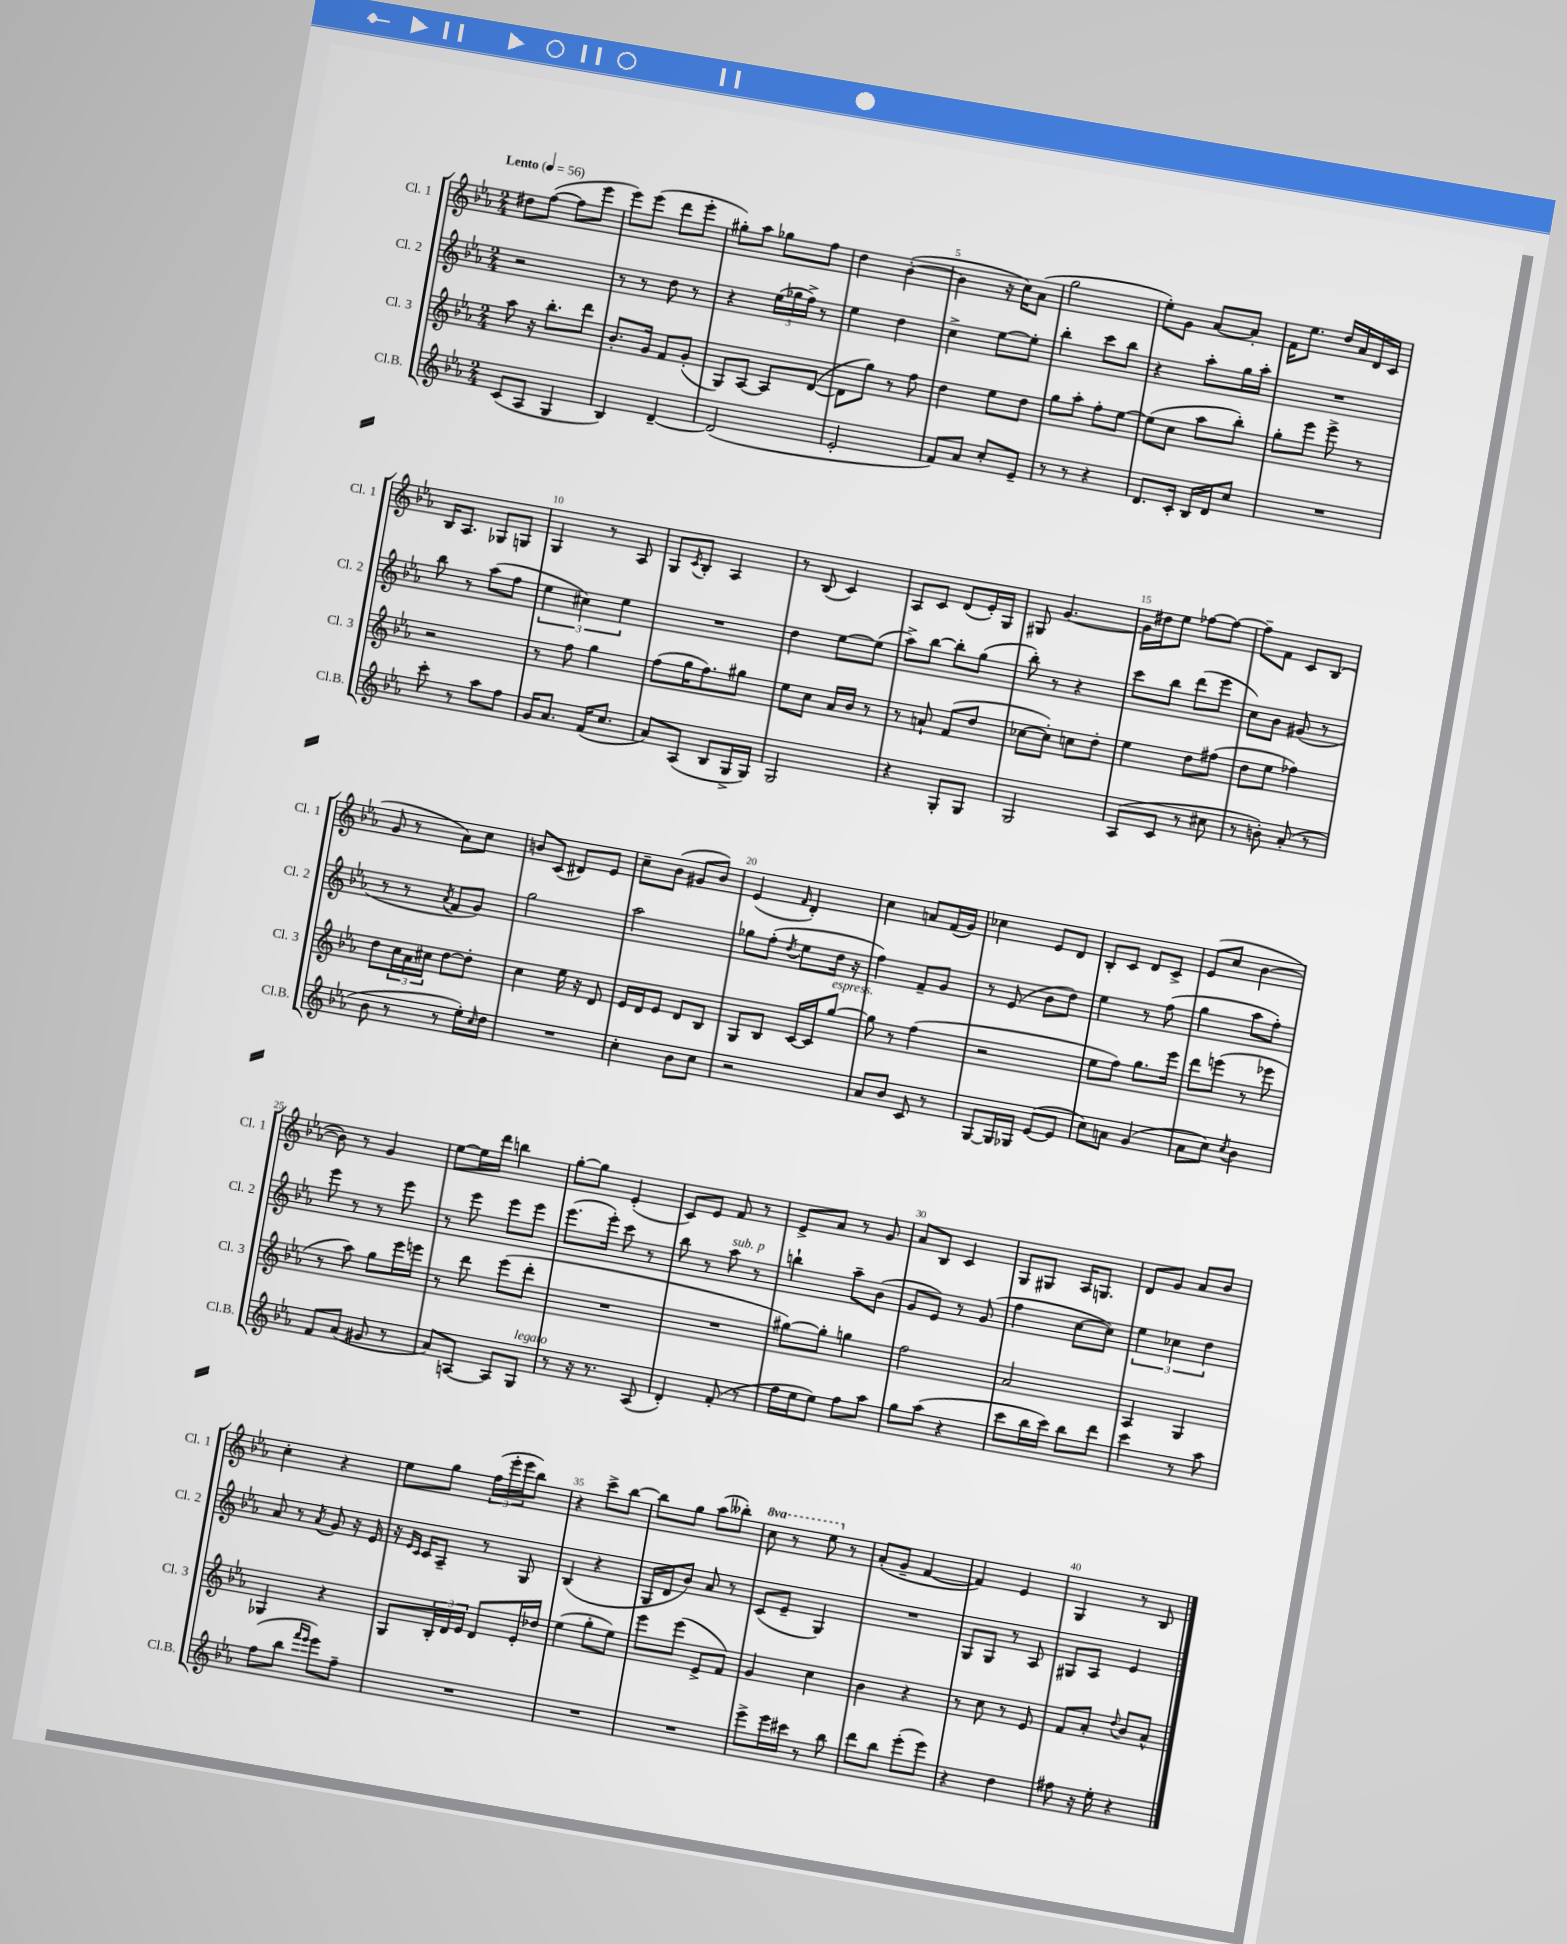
<<
\new StaffGroup <<
\new Staff = "s0" \with { instrumentName = "Cl. 1" shortInstrumentName = "Cl. 1" } {
    \clef treble \key ees \major \numericTimeSignature \time 2/4 \set Staff.ottavationMarkups = #ottavation-simple-ordinals \tempo "Lento" 4 = 56
    dis''8 f''8~( f''8 ees'''8 |
    ees'''8) ees'''8( d'''8 ees'''8-. |
    gis''8-.) aes''8 ges''8 f''8 |
    d''4 bes'4~-.( |
    bes'4 r16 c''16) aes'8( |
    g''2 |
    ees''8-.) g'8 aes'8~ aes'8-. |
    f'16 ees''8. d''16 aes'16 d'16 c'16 |
    bes16 aes8. ges8 g8 |
    g4 r8 aes8 |
    g8 \acciaccatura { c'8 } bes8-. aes4 |
    r8 bes8( c'4) |
    aes8 c'8 d'8( ees'16-.) g16 |
    gis8 g'4.~ |
    g'16 dis''16 ees''8 fes''8~ fes''8~ |
    fes''8-- f'8 c'8 bes8( |
    g'8 r8 aes'8) c''8 |
    b'8 c'8( dis'8) ees'8 |
    c''8-- bes'8( gis'8 bes'8) |
    ees'4( \grace { f'16 } d'4-.) |
    c''4 a'8 f'16( g'16) |
    ces''4 ees'8 d'8 |
    bes8-. c'8 d'8 c'8-> |
    ees'8( c''8 bes'4~ |
    bes'8) r8 g'4 |
    ees''8~ ees''16 d'''16 b''4 |
    g''8~-. g''8 ees'4-.( |
    c'8) ees'8 f'8 r8 |
    ees'8-> aes'8 r8 g'8 |
    aes'8 bes8 c'4 |
    g8 gis8 aes16 g8. |
    d'8 g'8 aes'8 bes'8 |
    c''4-. r4 |
    ees''8 g''8 \tuplet 3/2 { f''16( ees'''16-. ees'''16 } bes''8) |
    r4 c'''8-> bes''8~ |
    bes''8 g''8 aes''8( beses''8-.) |
    \ottava #1 c'''8 r8 ees'''8 \ottava #0 r8 |
    aes'8-.( g'8-- f'4~ |
    f'4) ees'4 |
    g4 r8 bes8 \bar "|." |
}
\new Staff = "s1" \with { instrumentName = "Cl. 2" shortInstrumentName = "Cl. 2" } {
    \clef treble \key ees \major \numericTimeSignature \time 2/4
    r2 |
    r8 r8 d''8 r8 |
    r4 \tuplet 3/2 { ees''16( ges''16 f''16->) } r8 |
    ees''4 d''4 |
    c''4-> ees''8~ ees''8-. |
    bes''4-. c'''8 bes''8 |
    r4 aes''8-. g''16 aes''16-. |
    R2 |
    bes''8 r8 aes''8( f''8 |
    \tuplet 3/2 { ees''4 cis''4) ees''4 } |
    R2 |
    d''4 ees''8~ ees''8( |
    aes''8->) bes''8~ bes''8-. g''8( |
    bes''8-.) r8 r4 |
    c'''8 bes''8 d'''8( ees'''8 |
    c''8) bes'8 gis'8( r8 |
    r8 r8 \acciaccatura { aes'8 } f'8 g'8) |
    g''2 |
    aes''2 |
    ges''8 f''8-.( \acciaccatura { d''8 } ees''8 d''16 r16 |
    f''4) f'8-- g'8 |
    r8 ees'8( bes'8 d''8) |
    ees''4 r8 f''8( |
    g''4 aes''8 f''8-.) |
    ees'''8 r8 r8 ees'''8 |
    r8 ees'''8 ees'''8 ees'''8 |
    ees'''8.( ees'''16-.) c'''8 r8 |
    bes''8 r8 aes''8^\markup { \italic "sub. p" } r8 |
    b''4-! aes''8-- bes'8( |
    g'8 ees'8) r8 g'8( |
    f''4 c''8~ c''8) |
    \tuplet 3/2 { ees''4 ces''4 d''4 } |
    aes'8 r8 \acciaccatura { aes'8 } g'8 r16 ees'16 |
    r16 \grace { ees'16 c'16 } c'16 aes8-- r8 g8 |
    bes4( r4 |
    g16 d'16 bes'8) aes'8 r8 |
    c'8( ees'8-- g4) |
    R2 |
    g8 g8 r8 aes8 |
    gis8 aes8 ees'4 \bar "|." |
}
\new Staff = "s2" \with { instrumentName = "Cl. 3" shortInstrumentName = "Cl. 3" } {
    \clef treble \key ees \major \numericTimeSignature \time 2/4
    aes''8 r16 bes''8.-. d'''8 |
    bes'8.-. g'16 f'8 g'8-.( |
    g8) aes8~ aes8 d'8~( |
    d'8 g''8) r8 f''8 |
    d''4 ees''8 d''8 |
    g''8 aes''8-. f''8-. ees''8~ |
    ees''8( c''8 aes''8 bes''8-.) |
    g''8-. ees'''8 ees'''8-> r8 |
    r2 |
    r8 f''8 g''4 |
    f''8( g''16 f''8.) gis''8 |
    ees''8 c''8 aes'16 bes'16 r8 |
    r8 a'8-! f'8( d''8 |
    ces''8~ ces''8-.) c''8 d''8-. |
    ees''4 d''8 fis''8( |
    d''8 ees''8 fes''4) |
    d''8 \tuplet 3/2 { c''16 aes'16 cis''16 } d''8~ d''8-. |
    c''4 ees''16 r16 d'8 |
    ees'16 d'16 ees'8 d'8 bes8 |
    g8 bes8 c'16~ c'16 g''8~^\markup { \italic "espress." } |
    g''8 r8 f''4( |
    r2 |
    ees''8 f''8) g''8. ees'''16 |
    d'''8 e'''8( r8 ees'''8 |
    r8 aes''8) g''8 ees'''16 e'''16 |
    r8 d'''8 ees'''8( d'''8-. |
    R2 |
    R2 |
    gis''8~) gis''8-. g''4 |
    f''2 |
    aes'2 |
    aes4 g4 |
    ges4 r4 |
    g8 \tuplet 3/2 { bes16-. d'16 ees'16 } d'8 ees'16-. des''16 |
    ees''4( g''8-. ees''8) |
    ees'''8 ees'''8( ees'8-> f'8) |
    g'4 c''4 |
    bes'4 r4 |
    r8 c''8 r8 ees'8 |
    f'8 aes'8-. \appoggiatura { d''8 } bes'8 aes'8-^ \bar "|." |
}
\new Staff = "s3" \with { instrumentName = "Cl.B." shortInstrumentName = "Cl.B." } {
    \clef treble \key ees \major \numericTimeSignature \time 2/4
    c'8( aes8 g4 |
    bes4) d'4~-- |
    d'2( |
    ees'2-. |
    f'8) aes'8 c''8-. ees'8-- |
    r8 r8 r4 |
    d'8. c'16-. bes16 d'16 c''8 |
    R2 |
    c'''8-. r8 aes''8 f''8 |
    g'16 aes'8. f'16( c''8. |
    aes'8) aes8( bes8 g16-> g16) |
    g2 |
    r4 g8-. g8 |
    g2 |
    aes8( c'8 r8 cis''8 |
    r8 b'8-.) aes'8-.( r8 |
    bes'8 r8 r8 ees''16-.) \grace { c''16 } d''16 |
    R2 |
    c''4-. bes'8 c''8 |
    r2 |
    aes'8 bes'8 c'8 r8 |
    g8~ g16 ges16 ees'8~( ees'8 |
    c''8) a'8 g'4( |
    aes'8 c''8) \acciaccatura { c''8 } bes'4 |
    f'8 aes'8( gis'8 r8 |
    aes'8) a8~ a8 g8^\markup { \italic "legato" } |
    r8 r16 r8. aes8( |
    d'4-.) f'8-.( r8 |
    f''16 ees''16 ees''8) f''8 aes''8 |
    g''8 aes''8( r4 |
    c'''8 bes''16 c'''16) bes''8 d'''8 |
    c'''4 r8 aes''8 |
    f''8( bes''8 \grace { f'''16 ees'''16 } ees'''8) f''8-- |
    R2 |
    R2 |
    R2 |
    ees'''8-> ees'''16 cis'''16 r8 bes''8 |
    d'''8 bes''8 ees'''8-.( ees'''8) |
    r4 d''4 |
    fis''8 r16 ees''16-. r4 \bar "|." |
}
>>
>>
\layout { \context { \Score \override BarNumber.break-visibility = ##(#f #t #t) barNumberVisibility = #(every-nth-bar-number-visible 5) } }
